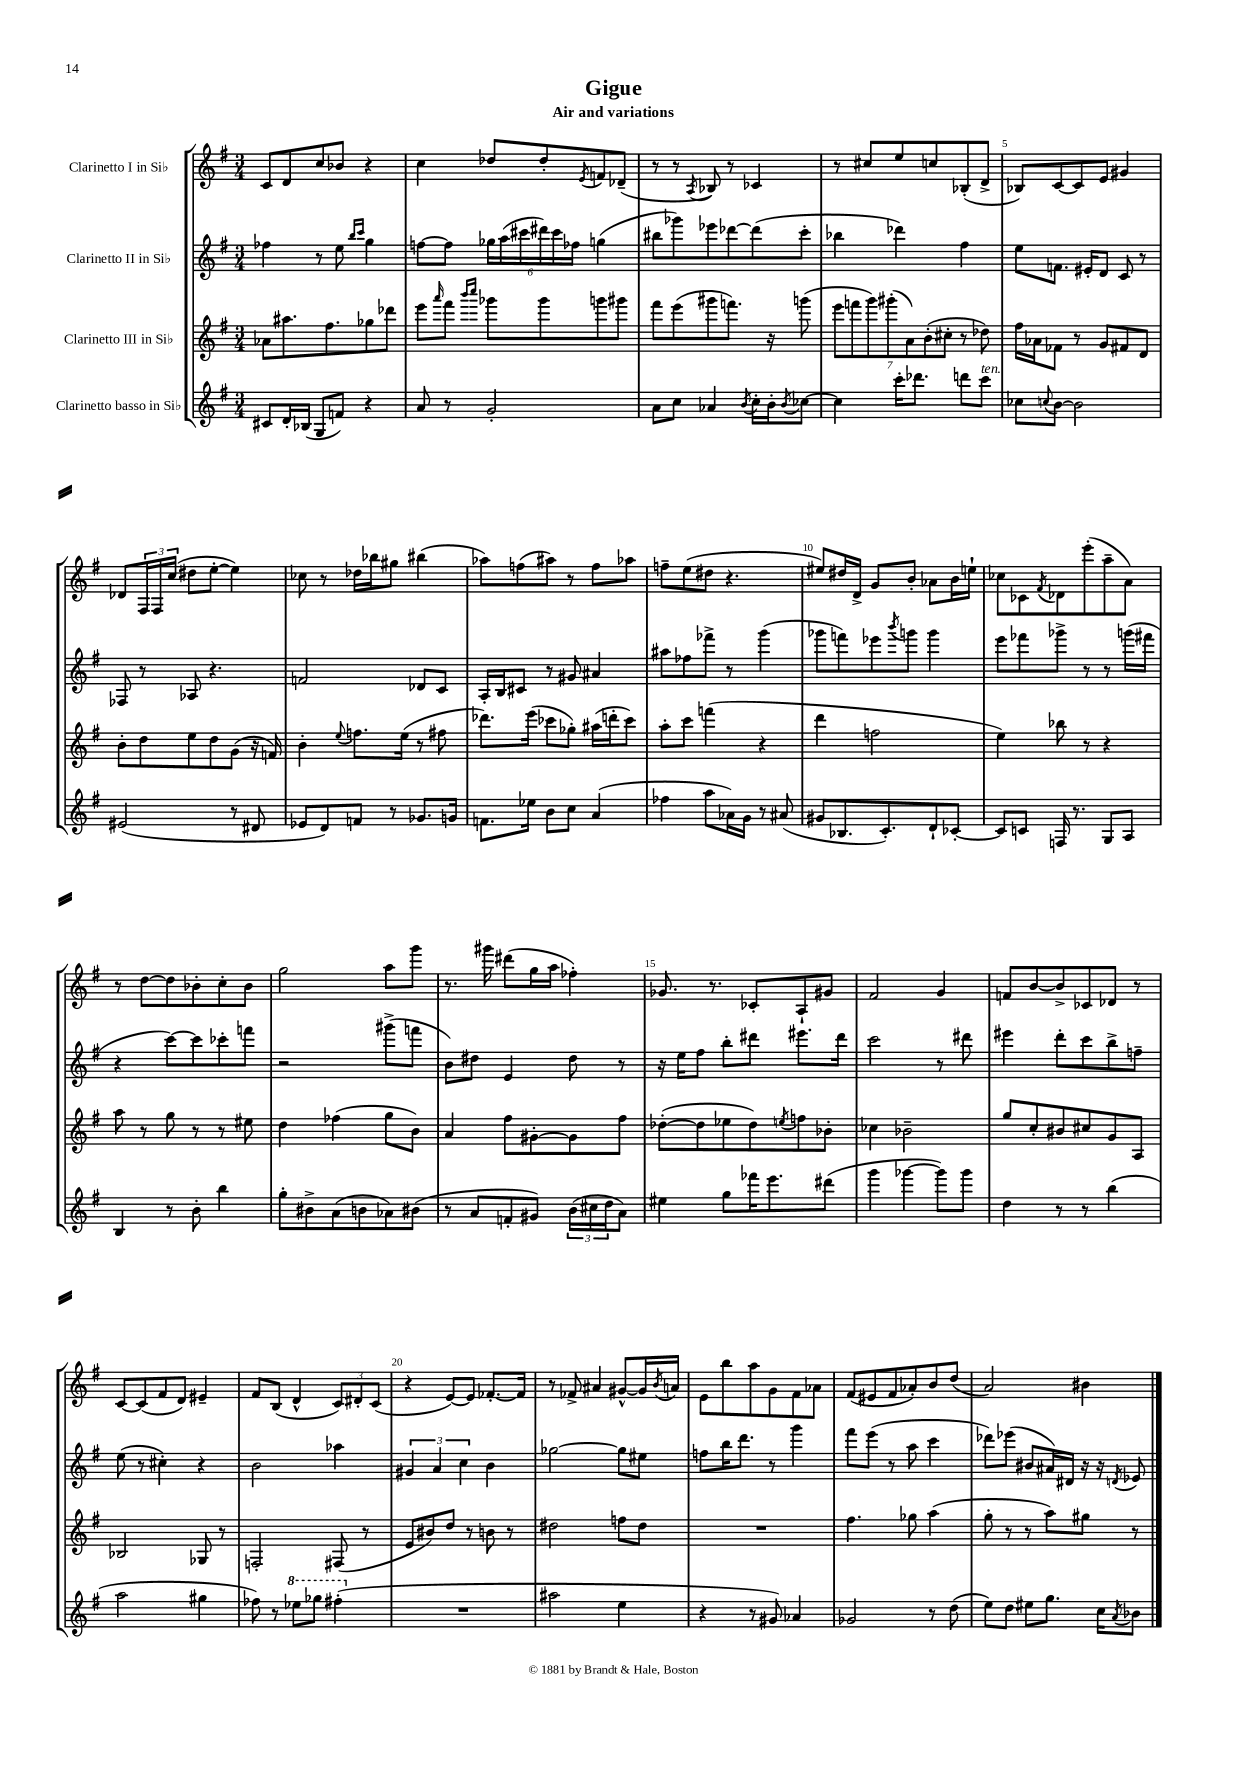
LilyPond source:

\header { title = "Gigue" subtitle = "Air and variations" }
<<
\new StaffGroup <<
\new Staff = "s0" \with { instrumentName = "Clarinetto I in Sib" } {
    \clef treble \key g \major \numericTimeSignature \time 3/4
    c'8 d'8 c''8 bes'8 r4 |
    c''4 des''8 des''8-. \acciaccatura { e'8 } f'8 des'8--( |
    r8 r8 \acciaccatura { a8 } bes8) r8 ces'4 |
    r8 cis''8 e''8 c''8 bes8-.( d'8-> |
    bes8) c'8~ c'8 e'8 gis'4 |
    des'8 \tuplet 3/2 { fis16 fis16 c''16( } dis''8 e''8~-. e''4) |
    ces''8 r8 des''16 bes''16 gis''8 bis''4( |
    aes''8) f''8( ais''8) r8 f''8 aes''8 |
    f''8-- e''8( dis''8 r4. |
    eis''8) dis''16 d'16-> g'8 b'8-. aes'8 b'16 e''16-! |
    ces''8 ces'8 \acciaccatura { fis'8 } des'8 e'''8-.( a''8-- a'8) |
    r8 d''8~ d''8 bes'8-. c''8-. bes'8 |
    g''2 a''8 g'''8 |
    r8. gis'''16 dis'''8( g''16 a''16 fes''4-.) |
    ges'8. r8. ces'8-. a8-! gis'8 |
    fis'2 g'4 |
    f'8 b'8~ b'8-> ces'8 des'8 r8 |
    c'8~ c'8( fis'8 d'8) eis'4-- |
    fis'8 b8( d'4-^ \tuplet 3/2 { c'8) dis'8-. c'8( } |
    r4 e'8~) e'8 fes'8.~-. fes'16 |
    r8 fes'8-> ais'4 gis'8~-^ gis'16 \acciaccatura { b'8 } a'16 |
    e'8 b''8 a''8 g'8 fis'8 aes'8 |
    fis'8( eis'8 fis'8 aes'8-.) b'8 d''8( |
    a'2) bis'4 \bar "|." |
}
\new Staff = "s1" \with { instrumentName = "Clarinetto II in Sib" } {
    \clef treble \key g \major \numericTimeSignature \time 3/4
    fes''4 r8 e''8 \grace { b''16 c'''16 } g''4 |
    f''8~ f''8 \tuplet 6/4 { ges''16 a''16( cis'''16 dis'''16) cis'''16 fes''16 } g''4( |
    bis''8 ges'''8) ees'''8 des'''8~ des'''8( c'''8-. |
    bes''4 des'''4) fis''4 |
    e''8 f'8. eis'16-. d'8 c'8 r8 |
    fes8 r8 aes8 r4. |
    f'2 des'8 c'8 |
    a16-. b16 cis'8 r8 gis'8 ais'4 |
    ais''8 fes''8 fes'''8-> r8 g'''4( |
    ges'''8 f'''8) ees'''8 \acciaccatura { b'''8 } g'''8 g'''4 |
    e'''8 fes'''8 ges'''8-> r8 r8 g'''16( fis'''16 |
    r4 c'''8~) c'''8 ces'''8-. f'''8 |
    r2 gis'''8->( f'''8 |
    b'8) dis''8 e'4 dis''8 r8 |
    r16 e''16 fis''8 b''8-. dis'''8 eis'''8. dis'''16 |
    c'''2 r8 dis'''8 |
    eis'''4 d'''8-. c'''8 b''8-> f''8-- |
    e''8( r8 cis''4-.) r4 |
    b'2 aes''4 |
    \tuplet 3/2 { gis'4 a'4 c''4 } b'4 |
    ges''2~ ges''8 eis''8 |
    f''8 b''16 d'''8. r8 g'''4 |
    fis'''8 e'''8( r8 a''8 c'''4 |
    des'''8) ees'''8( bis'8 ais'16) dis'16 r16 r16 \acciaccatura { d'8 } ees'8 \bar "|." |
}
\new Staff = "s2" \with { instrumentName = "Clarinetto III in Sib" } {
    \clef treble \key g \major \numericTimeSignature \time 3/4
    aes'8 ais''8. fis''8. ges''8 des'''8 |
    e'''8 \grace { a'''16 } fis'''8 \grace { b'''16 c''''16 } ges'''8 ges'''8 g'''8 gis'''8 |
    fis'''8 e'''8( gis'''8 f'''8.) r16 g'''8( |
    \tuplet 7/4 { e'''8 f'''8 g'''8) gis'''8-.( a'8) b'8-.( cis''8-. } r8 des''8) |
    fis''16 aes'16 fes'8 r8 g'8 fis'8 d'8 |
    b'8-. d''8 e''8 d''8 g'8( r16 f'16) |
    b'4-. \appoggiatura { e''8 } f''8. e''16( r8 fis''8 |
    des'''8.) e'''16( ces'''8 ges''8-.) ais''16( d'''16-. ces'''8) |
    a''8-. c'''8 f'''4( r4 |
    d'''4 f''2 |
    e''4) bes''8 r8 r4 |
    a''8 r8 g''8 r8 r8 eis''8 |
    d''4 fes''4( g''8 b'8) |
    a'4 fis''8 gis'8~-. gis'8 fis''8 |
    des''8~-.( des''8 ees''8 des''8) \acciaccatura { e''8 } f''8 bes'8-. |
    ces''4 bes'2-- |
    g''8 c''8-. bis'8 cis''8 g'8 a8 |
    bes2 ges8 r8 |
    f2-. fis8( r8 |
    e'8 bis'8) d''8 r8 b'8 r8 |
    dis''2 f''8 dis''8 |
    R2. |
    fis''4. ges''8 a''4( |
    g''8-. r8 r8 a''8) gis''8 r8 \bar "|." |
}
\new Staff = "s3" \with { instrumentName = "Clarinetto basso in Sib" } {
    \clef treble \key g \major \numericTimeSignature \time 3/4
    cis'8 d'16-. bes16( g8 f'8) r4 |
    a'8 r8 g'2-. |
    a'8 c''8 aes'4 \acciaccatura { b'8 } c''16-. b'16-. \acciaccatura { b'8 } ces''8~ |
    ces''4 c'''16-. des'''8. d'''8 c'''8^\markup { \italic "ten." } |
    ces''8 \appoggiatura { c''8 } b'8~ b'2 |
    eis'2( r8 dis'8 |
    ees'8 d'8) f'8 r8 ges'8. g'16 |
    f'8. ees''16 b'8 c''8 a'4( |
    fes''4 a''8 aes'16) g'16 r8 ais'8( |
    gis'8 bes8. c'8.-.) d'8-! ces'8~-. |
    ces'8 c'8 f16 r8. g8 a8 |
    b4 r8 b'8-. b''4 |
    g''8-. bis'8-> a'8( b'8 aes'8) bis'8( |
    r8 a'8 f'8-. gis'8) \tuplet 3/2 { b'16( cis''16 d''16 } a'8) |
    eis''4 g''8 fes'''16 e'''8. dis'''8( |
    g'''4 ges'''4~ ges'''8) ges'''8 |
    d''4 r8 r8 b''4( |
    a''2 gis''4 |
    fes''8) r8 \ottava #1 ees'''8 ges'''8 fis'''!4-.( \ottava #0 |
    R2. |
    ais''2 e''4 |
    r4 r8 gis'8) aes'4 |
    ges'2 r8 d''8( |
    e''8) d''8 eis''8 g''8. c''16 \acciaccatura { a'8 } bes'8 \bar "|." |
}
>>
>>
\layout { \context { \Score \override BarNumber.break-visibility = ##(#f #t #t) barNumberVisibility = #(every-nth-bar-number-visible 5) } }
